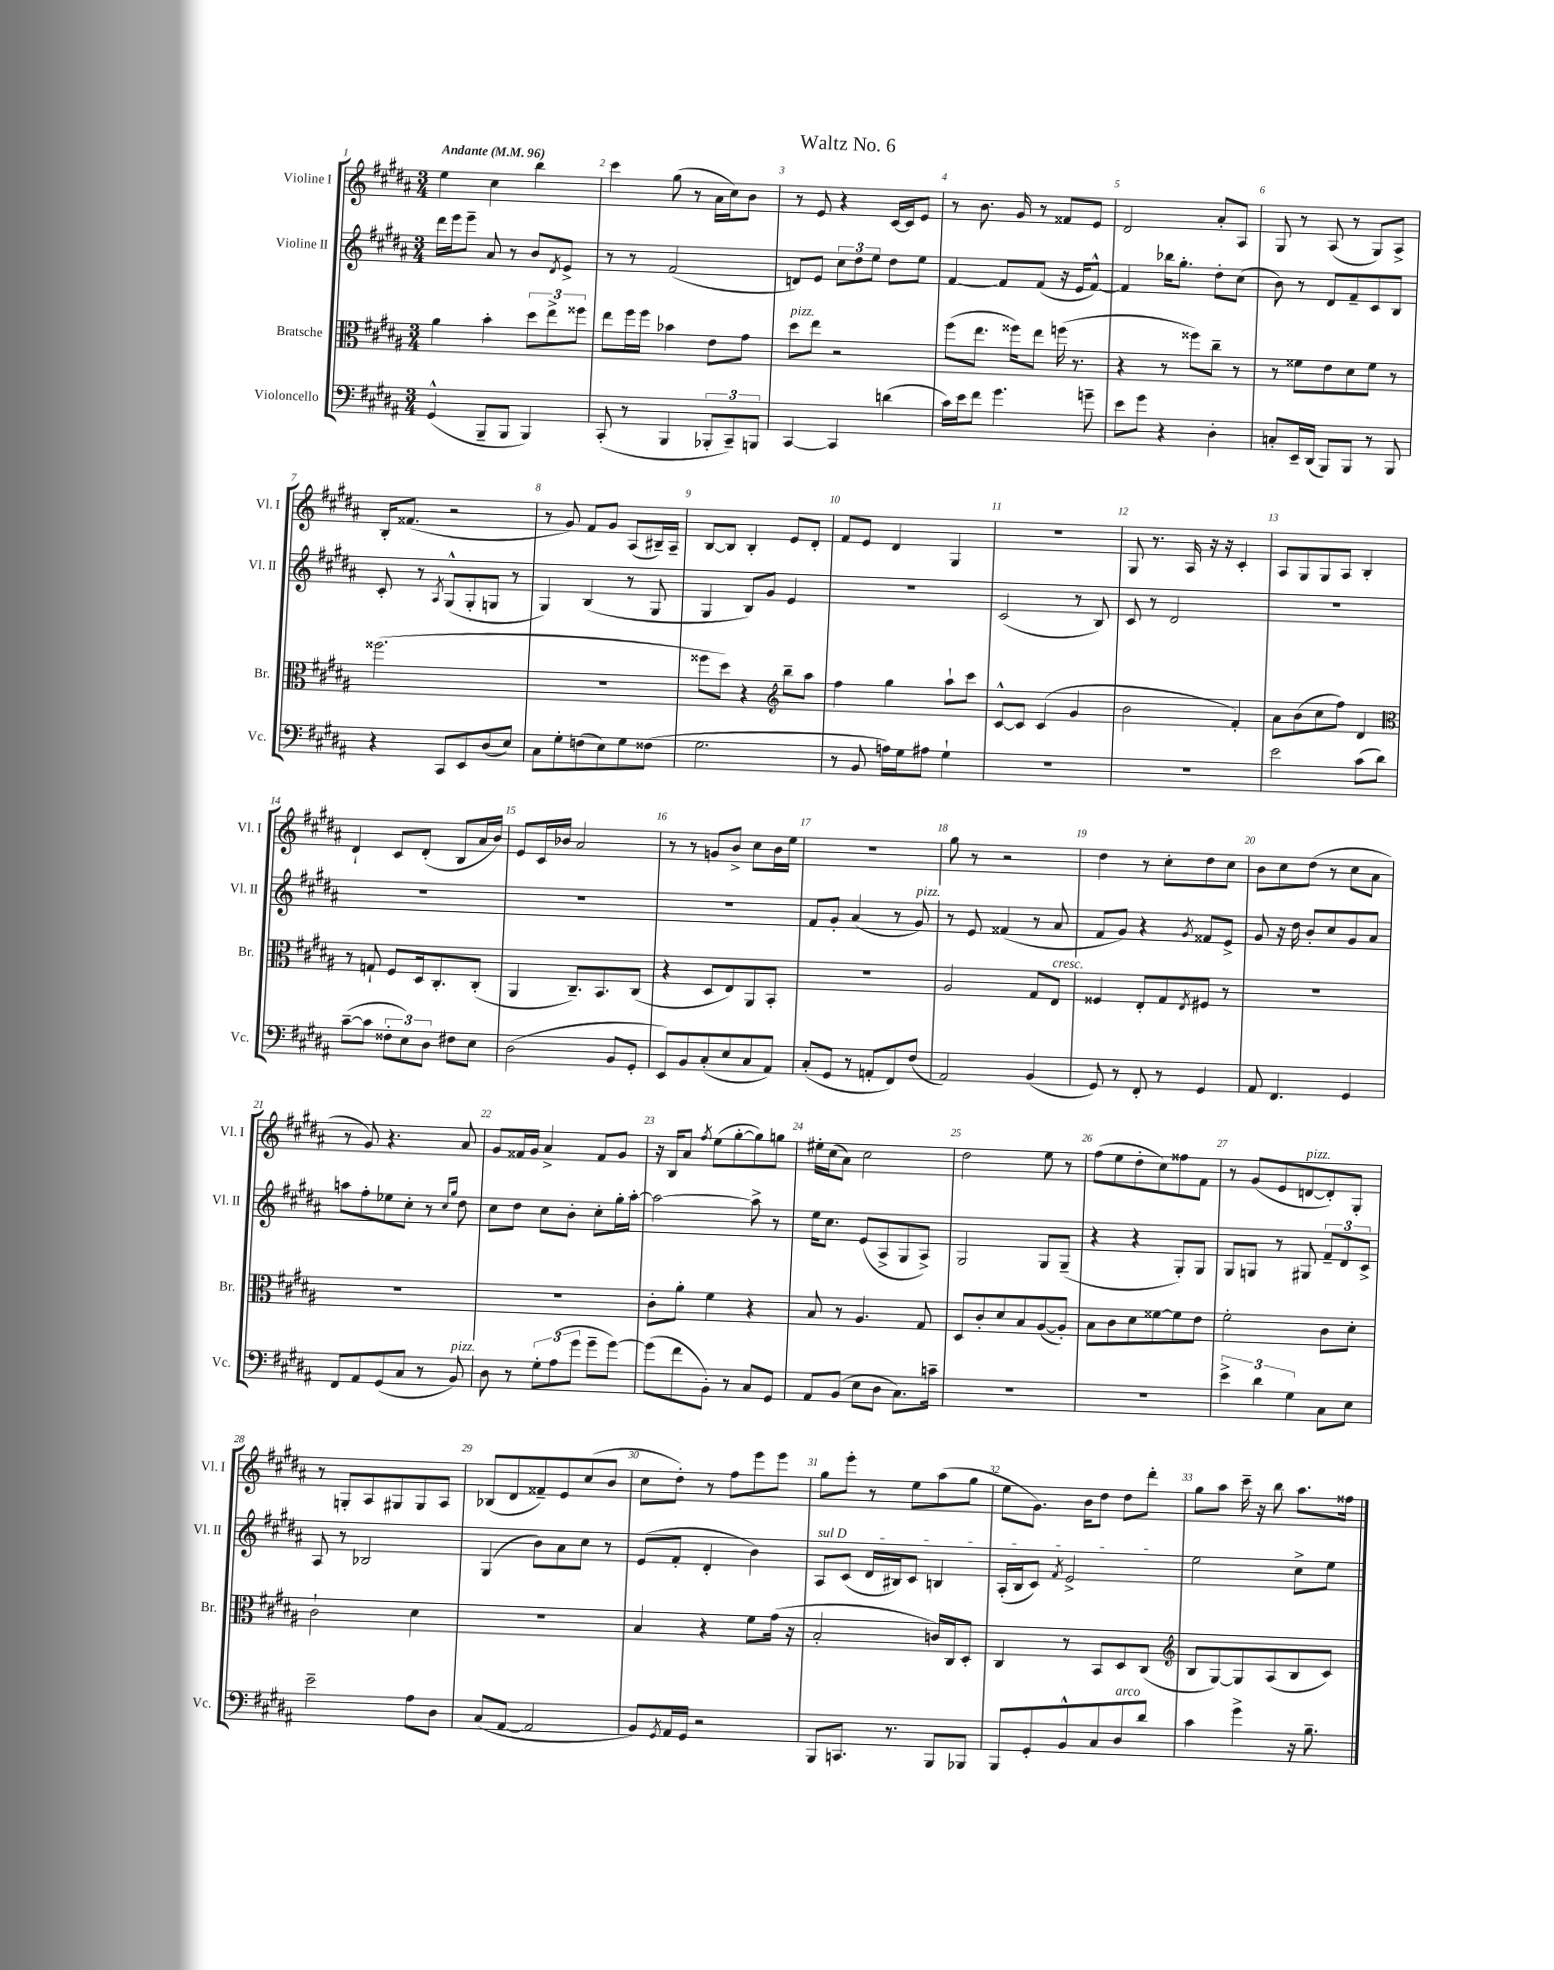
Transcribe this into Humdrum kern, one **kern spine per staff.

**kern	**kern	**kern	**kern
*staff4	*staff3	*staff2	*staff1
*clefF4	*clefC3	*clefG2	*clefG2
*k[f#c#g#d#a#]	*k[f#c#g#d#a#]	*k[f#c#g#d#a#]	*k[f#c#g#d#a#]
*M3/4	*M3/4	*M3/4	*M3/4
*MM96	*MM96	*MM96	*MM96
(4GG#^^	4a#	16ddd#	4ee
.	.	16eee	.
.	.	8eee~	.
8BBB~	4b'	8a#	4cc#
8BBB	.	8r	.
4BBB)	12dd#	8b	4bb
.	12ee^	.	.
.	.	8qd#	.
.	.	8e^	.
.	12ff##	.	.
=	=	=	=
(8CC#'	8ee	8r	4ccc#
8r	16ff#	8r	.
.	16ff#	.	.
4BBB	4b-	(2f#	(8gg#
.	.	.	8r
12BBB-'	8e	.	16a#
.	.	.	16cc#)
12CC#~)	.	.	.
.	8g#	.	8b
12BBB	.	.	.
=	=	=	=
[4CC#	8dd#	8d)	8r
.	8ee	8e	8e
4CC#]	2r	12cc#	4r
.	.	12dd#	.
.	.	12ee	.
(4d	.	8dd#	[16c#
.	.	.	16c#]
.	.	8ee	8e
=	=	=	=
16c#)	(8ff#	[4f#	8r
16e	.	.	.
8f#	8.ee	.	8.b
4.g#	.	8f#]	.
.	16ff##)	.	16g#
.	8ee	(8f#	8r
.	(16ff	16r	8f##
.	8.r	16e	.
8g~	.	[8f#^^)	8e
=	=	=	=
8e	4r	4f#]	2d#
8g#	.	.	.
4r	8r	16bb-	.
.	.	8.gg#'	.
.	8ff##)	.	.
4D#'	8cc#~	8dd#'	8a#'
.	8r	(8cc#	8A#
=	=	=	=
8C'	8r	8b)	8G#
16EE~	8f##	8r	8r
(16DD#	.	.	.
8BBB)	8e	8d#	(8A#
8BBB	8d#	8f#~	8r
8r	8f##	8c#	8G#)
8BBB	8r	8B	8A#^
=	=	=	=
4r	(2.ff##	8c#'	16B'
.	.	.	(8.f##
.	.	8r	.
.	.	8qA#	.
8CC#	.	(8G#^^	2r
8EE	.	8G#'	.
(8D#	.	8G	.
8E)	.	8r	.
=	=	=	=
8C#	2.r	4G#)	8r
8G#'	.	.	8g#)
(8F	.	(4B	8f#
8E)	.	.	8g#
8G#	.	8r	(8A#
(8F##	.	8G#	16B#~)
.	.	.	16A#~
=	=	=	=
2.G#	8ff##	4G#	[8B
.	8dd#)	.	8B]
.	4r	8B)	4B'
.	.	8g#	.
*	*clefG2	*	*
.	8bb~	4e	8e
.	8aa#	.	8d#'
=	=	=	=
8r	4ff#	2.r	8f#
8BB	.	.	8e
16A)	4gg#	.	4d#
16G#	.	.	.
8A#	.	.	.
4G#`	8aa#`	.	4G#
.	8ccc#	.	.
=	=	=	=
2.r	[8c#^^	(2c#	2.r
.	8c#]	.	.
.	(4c#	.	.
.	4g#	8r	.
.	.	8B)	.
=	=	=	=
2.r	2b	8c#	8G#
.	.	8r	8.r
.	.	2d#	.
.	.	.	16A#
.	.	.	16r
.	.	.	16r
.	4f#')	.	4c#'
=	=	=	=
2e	8a#	2.r	8A#
.	(8b	.	8G#
.	8cc#	.	8G#
.	8ff#)	.	8A#
(8c#	4d#	.	4B'
8d#)	.	.	.
=	=	=	=
*	*clefC3	*	*
([8c#~	8r	2.r	4d#`
8c#]	8G`	.	.
12F##'	8F#	.	8c#
12E)	.	.	.
.	16D#	.	(8d#'
12D#	.	.	.
.	8.C#'	.	.
8F#	.	.	8B
8E	(8C#'	.	16a#
.	.	.	16b)
=	=	=	=
(2D#	4AA#	2.r	8e
.	.	.	16c#
.	.	.	16b-
.	8.C#~)	.	2a#
.	8.BB	.	.
8BB	.	.	.
8GG#'	(8C#	.	.
=	=	=	=
8EE)	4r	2.r	8r
8BB	.	.	8r
(8C#'	8D#	.	8g
8E	8E)	.	8b^
8C#	8AA#	.	8cc#
8AA#)	8BB'	.	16b
.	.	.	16ee
=	=	=	=
(8C#'	2.r	8f#	2.r
8GG#	.	8g#'	.
8r	.	(4a#	.
8AA'	.	.	.
8FF#)	.	8r	.
(8F#	.	8g#)	.
=	=	=	=
2AA#)	2A#	8r	8gg#
.	.	8e	8r
.	.	(4f##	2r
(4BB	8G#	8r	.
.	8E	8a#	.
=	=	=	=
8GG#)	4F##	8f#	4dd#
8r	.	8g#)	.
8FF#'	8E'	4r	8r
8r	8G#	.	8cc#'
.	8qE	8qg#	.
4GG#	8F#	8f##	8dd#
.	8r	8e^	8cc#
=	=	=	=
8AA#	2.r	8g#	8b
4.FF#	.	16r	8cc#
.	.	16dd#	.
.	.	8b'	(8dd#
.	.	8cc#	8r
4GG#	.	8g#	8cc#
.	.	8a#	8a#
=	=	=	=
8FF#	2.r	8aa	8r
8AA#	.	8ff#'	8g#)
(8GG#	.	8ee-	4.r
8C#	.	8cc#'	.
8r	.	8r	.
.	.	16qqcc#	.
.	.	16qqgg#	.
8BB)	.	8dd#	8a#
=	=	=	=
8D#	2.r	8cc#	8g#
8r	.	8dd#	16f##
.	.	.	16g#
12G#'	.	8cc#	4a#^
(12A#	.	.	.
.	.	8b'	.
12g#	.	.	.
8g#~	.	8cc#'	8f##
[8g#)	.	16gg#'	8g#
.	.	[16aa#'	.
=	=	=	=
(8g#]	8c#'	2aa#_	16r
.	.	.	16B
8f#	8a#'	.	8a#
.	.	.	8qff#
8BB')	4f#	.	(8ee
8r	.	.	[8gg#'
8C#	4r	8aa#^]	8gg#])
8GG#	.	8r	8gg
=	=	=	=
8AA#	8B	16ee	16ee#'
.	.	8.cc#	(16cc#
(8BB	8r	.	8a#)
8E	4.A#	(8e	2cc#
8D#	.	8A#^	.
8.C#)	.	8G#	.
.	8G#	8A#^)	.
16c~	.	.	.
=	=	=	=
2.r	8D#	2G#	2dd#
.	8c#'	.	.
.	8d#	.	.
.	8B	.	.
.	([8A#	8G#	8ee
.	8A#'])	(8G#~	8r
=	=	=	=
2.r	8B	4r	(8ff#
.	8c#	.	8ee
.	8d#	4r	8dd#'
.	[8f##	.	8cc#)
.	8f##]	8G#')	8ff##
.	8e	8G#	8f#
=	=	=	=
6e^	2f#'	8G#	8r
.	.	8G	(8g#
6d#	.	.	.
.	.	8r	8e
6G#	.	.	.
.	.	8G#	[8d
8C#	8c#	12f#~	8d'])
.	.	12d#	.
8E	8d#'	.	8G#'
.	.	12c#^	.
=	=	=	=
2e~	2c#`	8A#	8r
.	.	8r	8G'
.	.	2B-	8A#
.	.	.	8G#
8A#	4d#	.	8G#
8D#	.	.	8A#
=	=	=	=
(8C#	2.r	(4G#	(8B-
[8AA#	.	.	8d#
2AA#]	.	8b)	8f##~)
.	.	8a#	8e
.	.	8cc#	(8cc#
.	.	8r	8b
=	=	=	=
8BB)	4B	(8e	8cc#
8qGG#	.	.	.
16AA#	.	8f#'	8dd#')
16GG#	.	.	.
2r	4r	4d#'	8r
.	.	.	8ff#
.	8f#	4b)	8eee
.	(16g#	.	8eee
.	16r	.	.
=	=	=	=
8BBB	2B'	8A#	8gg#
8.CC	.	(8c#	8eee'
.	.	16d#	8r
8.r	.	16B#)	.
.	.	8c#	8ee
8BBB	16c)	4B	(8aa#
.	16C#	.	.
8BBB-	8D#'	.	8gg#
=	=	=	=
8BBB	4C#	(16A#'	8ee
.	.	16B	.
8GG#'	.	8c#)	8.g#)
.	.	8qf#	.
8BB^^	8r	2e^	.
.	.	.	16b
8C#	8BB	.	8dd#
8D#	8D#	.	8dd#
8d#	(8C#	.	8ddd#'
=	=	=	=
*	*clefG2	*	*
4c#	8B	2ee	8gg#
.	[8G#)	.	8aa#
4g#^	8G#]	.	16ccc#~
.	.	.	16r
.	(8A#	.	8bb
16r	8B	8cc#^	8.aa#
8.B~	.	.	.
.	8c#)	8ee	.
.	.	.	16ff##
==	==	==	==
*-	*-	*-	*-
